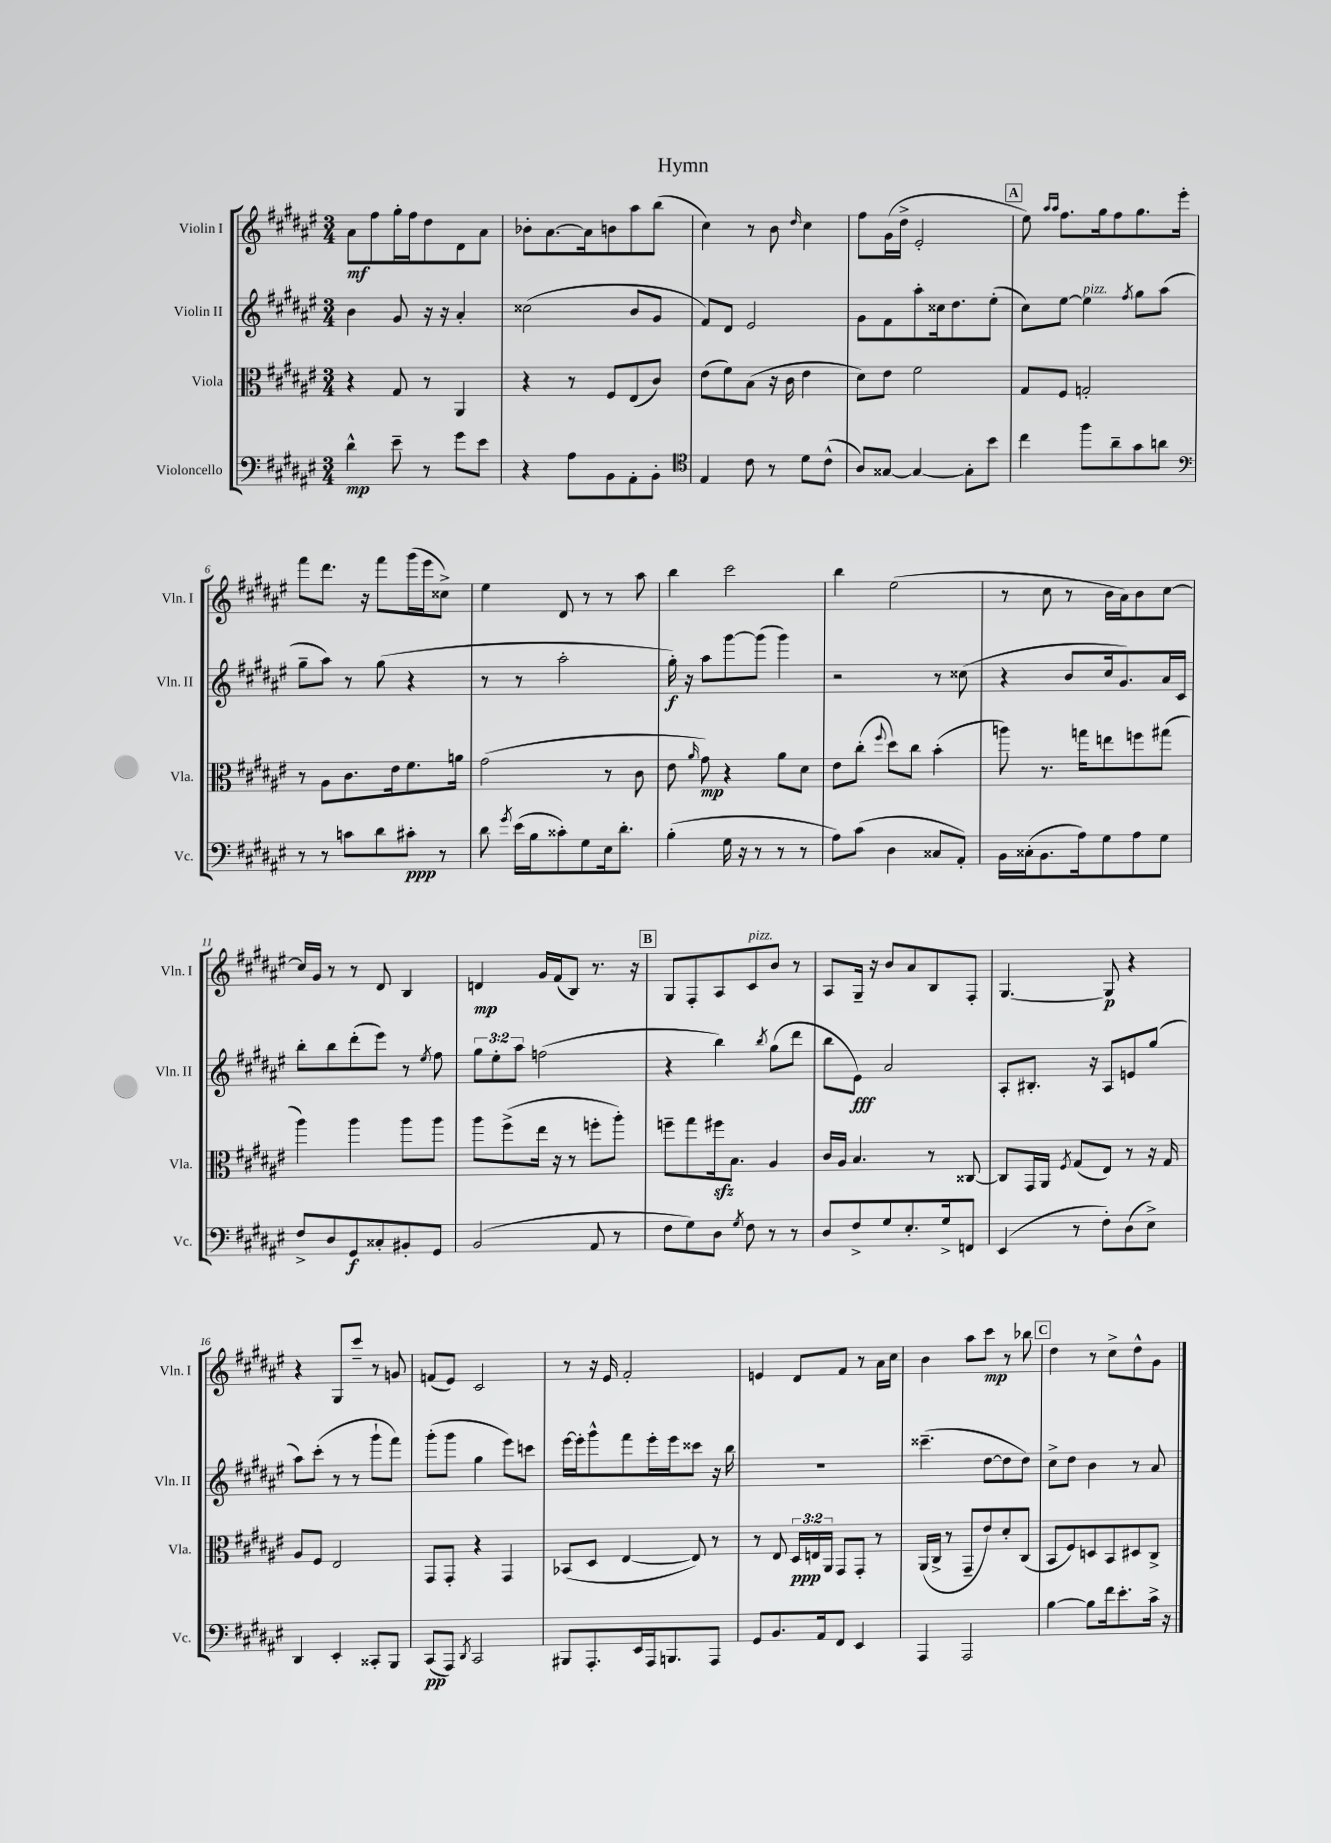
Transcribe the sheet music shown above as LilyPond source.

\header { title = "Hymn" }
<<
\new StaffGroup <<
\new Staff = "s0" \with { instrumentName = "Violin I" shortInstrumentName = "Vln. I" } {
    \clef treble \key fis \major \numericTimeSignature \time 3/4
    \autoBeamOff ais'8[\mf fis''8 gis''16-. fis''16 dis''8 dis'8 ais'8] |
    bes'8[-. ais'8.~ ais'16 b'8 ais''8 b''8]( |
    cis''4) r8 b'8 \grace { dis''16 } cis''4 |
    fis''8[ gis'16( dis''16]-> eis'2-. |
    \mark \markup { \box "A" } eis''8) \grace { ais''16[ ais''16] } fis''8.[ gis''16 fis''8 gis''8. eis'''16]-. |
    fis'''8[ dis'''8.] r16 fis'''8[ gis'''16( eis'''16 cisis''8]->) |
    eis''4 dis'8 r8 r8 ais''8 |
    b''4 cis'''2 |
    b''4 eis''2( |
    r8 cis''8 r8 b'16[ ais'16) b'8 cis''8]~ |
    cis''16[ gis'16] r8 r8 dis'8 b4 |
    d'4\mp gis'16[ fis'16( b8]) r8. r16 |
    \mark \markup { \box "B" } gis8[ fis8-. ais8 cis'8^\markup { \italic "pizz." } b'8] r8 |
    ais8[ gis16]-- r16 b'8[ ais'8 b8 fis8]-. |
    gis4.~ gis8\p r4 |
    r4 gis8[ cis'''8]-- r8 g'8 |
    f'8[( eis'8]) cis'2 |
    r8 r16 eis'16 fis'2-. |
    e'4 dis'8[ fis'8] r8 ais'16[ cis''16] |
    b'4 ais''8[ cis'''8]\mp r8 bes''8 |
    \mark \markup { \box "C" } dis''4 r8 cis''8[-> dis''8-^ gis'8] \bar "|." |
}
\new Staff = "s1" \with { instrumentName = "Violin II" shortInstrumentName = "Vln. II" } {
    \clef treble \key fis \major \numericTimeSignature \time 3/4 \override Staff.TupletNumber.text = #tuplet-number::calc-fraction-text
    \autoBeamOff b'4 gis'8 r16 r16 ais'4-. |
    cisis''2( b'8[ gis'8] |
    fis'8[) dis'8] eis'2 |
    gis'8[ fis'8 ais''8-. cisis''16 dis''8. eis''8]-.( |
    \mark \markup { \box "A" } cis''8[) eis''8]~ eis''4^\markup { \italic "pizz." } \acciaccatura { fis''8 } gis''8[ ais''8]( |
    gis''8[-- ais''8]) r8 gis''8( r4 |
    r8 r8 ais''2-. |
    gis''16-.\f) r16 ais''8[ gis'''8~ gis'''8]( gis'''4) |
    r2 r8 cisis''8( |
    r4 b'8[ cis''16 gis'8.) ais'16 cis'16] |
    b''8[-. b''8 dis'''8-.( eis'''8]) r8 \acciaccatura { eis''8 } fis''8 |
    \tuplet 3/2 { gis''8[ eis''8-. ais''8] } f''2( |
    \mark \markup { \box "B" } r4 b''4) \acciaccatura { b''8 } gis''8[( dis'''8] |
    b''8[ eis'8]\fff) ais'2 |
    ais8[-. bis8.]-. r16 ais8[ e'8 gis''8]( |
    ais''8[) cis'''8]-.( r8 r8 gis'''8[-! fis'''8]) |
    gis'''8[-.( gis'''8] gis''4 eis'''8[) c'''8] |
    eis'''16[~ eis'''16-. gis'''8-^ fis'''8 eis'''16-. eis'''16 cisis'''8] r16 b''16 |
    R2. |
    cisis'''4.--( dis''8[~ dis''8 dis''8]) |
    \mark \markup { \box "C" } cis''8[-> dis''8] b'4 r8 ais'8 \bar "|." |
}
\new Staff = "s2" \with { instrumentName = "Viola" shortInstrumentName = "Vla." } {
    \clef alto \key fis \major \numericTimeSignature \time 3/4 \override Staff.TupletNumber.text = #tuplet-number::calc-fraction-text
    \autoBeamOff r4 gis8 r8 ais,4 |
    r4 r8 fis8[ eis8( cis'8]) |
    eis'8[( fis'8) b8]( r16 cis'16 eis'4 |
    dis'8[) eis'8] fis'2 |
    \mark \markup { \box "A" } gis8[ fis8] g2-. |
    r8 ais8[ cis'8. eis'16 fis'8. a'16] |
    gis'2( r8 cis'8 |
    eis'8 \grace { ais'16 } gis'8\mp) r4 ais'8[ dis'8] |
    eis'8[ cis''8]-.( \appoggiatura { fis''8 } dis''8[) cis''8] b'4-.( |
    a''8) r8. g''16[ e''8 f''8 gis''8]( |
    ais''4) ais''4 ais''8[ ais''8] |
    ais''8[ fis''8->( eis''16] r16 r8 f''8[-. ais''8]-.) |
    \mark \markup { \box "B" } f''8[-- gis''8 fis''16\sfz b8.] ais4 |
    cis'16[ ais16] b4. r8 cisis8~ |
    cisis8[ gis,16 ais,16] \acciaccatura { fis8 } gis8[( eis8]) r8 r16 gis16 |
    ais8[ fis8] eis2 |
    gis,8[ gis,8]-. r4 gis,4 |
    bes,8[( dis8] eis4~ eis8) r8 |
    r8 eis8 \tuplet 3/2 { dis16[\ppp e16 ais,16] } gis,8[ gis,8]-. r8 |
    ais,16[( cis16]-> r8 gis,8[-- eis'8) dis'8-. cis8]( |
    \mark \markup { \box "C" } b,8[ fis8) d8 b,8 dis8 cis8]-> \bar "|." |
}
\new Staff = "s3" \with { instrumentName = "Violoncello" shortInstrumentName = "Vc." } {
    \clef bass \key fis \major \numericTimeSignature \time 3/4
    \autoBeamOff dis'4-^\mp eis'8-- r8 gis'8[ eis'8] |
    r4 ais8[ b,8 ais,8-. b,8]-. |
    \clef tenor eis4 cis'8 r8 dis'8[ cis'8]-^( |
    ais8[) gisis8]~ gisis4~ gisis8[-. b'8] |
    \mark \markup { \box "A" } cis''4 fis''8[ ais'8-- gis'8 a'8] |
    \clef bass r8 r8 c'8[ dis'8 cis'8]-.\ppp r8 |
    dis'8 \acciaccatura { gis'8 } eis'16[( b16 cisis'8-.) gis8 eis16 dis'8.]-. |
    b4-.( gis16 r16 r8 r8 r8 |
    ais8[) cis'8]( dis4 cisis8[ ais,8]-.) |
    b,16[ cisis16-.( b,8. ais16) gis8 ais8 gis8] |
    fis8[-> dis8 gis,8\f cisis8-. bis,8-. gis,8] |
    b,2( ais,8 r8 |
    \mark \markup { \box "B" } fis8[ gis8) dis8] \acciaccatura { gis8 } fis8 r8 r8 |
    dis8[ fis8-> gis8 eis8.-. gis16-> f,8] |
    eis,4( r8 fis8[-.) dis8( eis8]->) |
    dis,4 eis,4-. cisis,8[-. b,,8] |
    cis,8[\pp( ais,,8]) \acciaccatura { dis,8 } cis,2 |
    bis,,8[ ais,,8.-. eis,16 ais,,16 b,,8. ais,,8] |
    gis,8[ b,8. ais,16 fis,8] eis,4 |
    ais,,4 ais,,2 |
    \mark \markup { \box "C" } b4~ b8[ fis'16 eis'8.-. cis'16]-> r16 \bar "|." |
}
>>
>>
